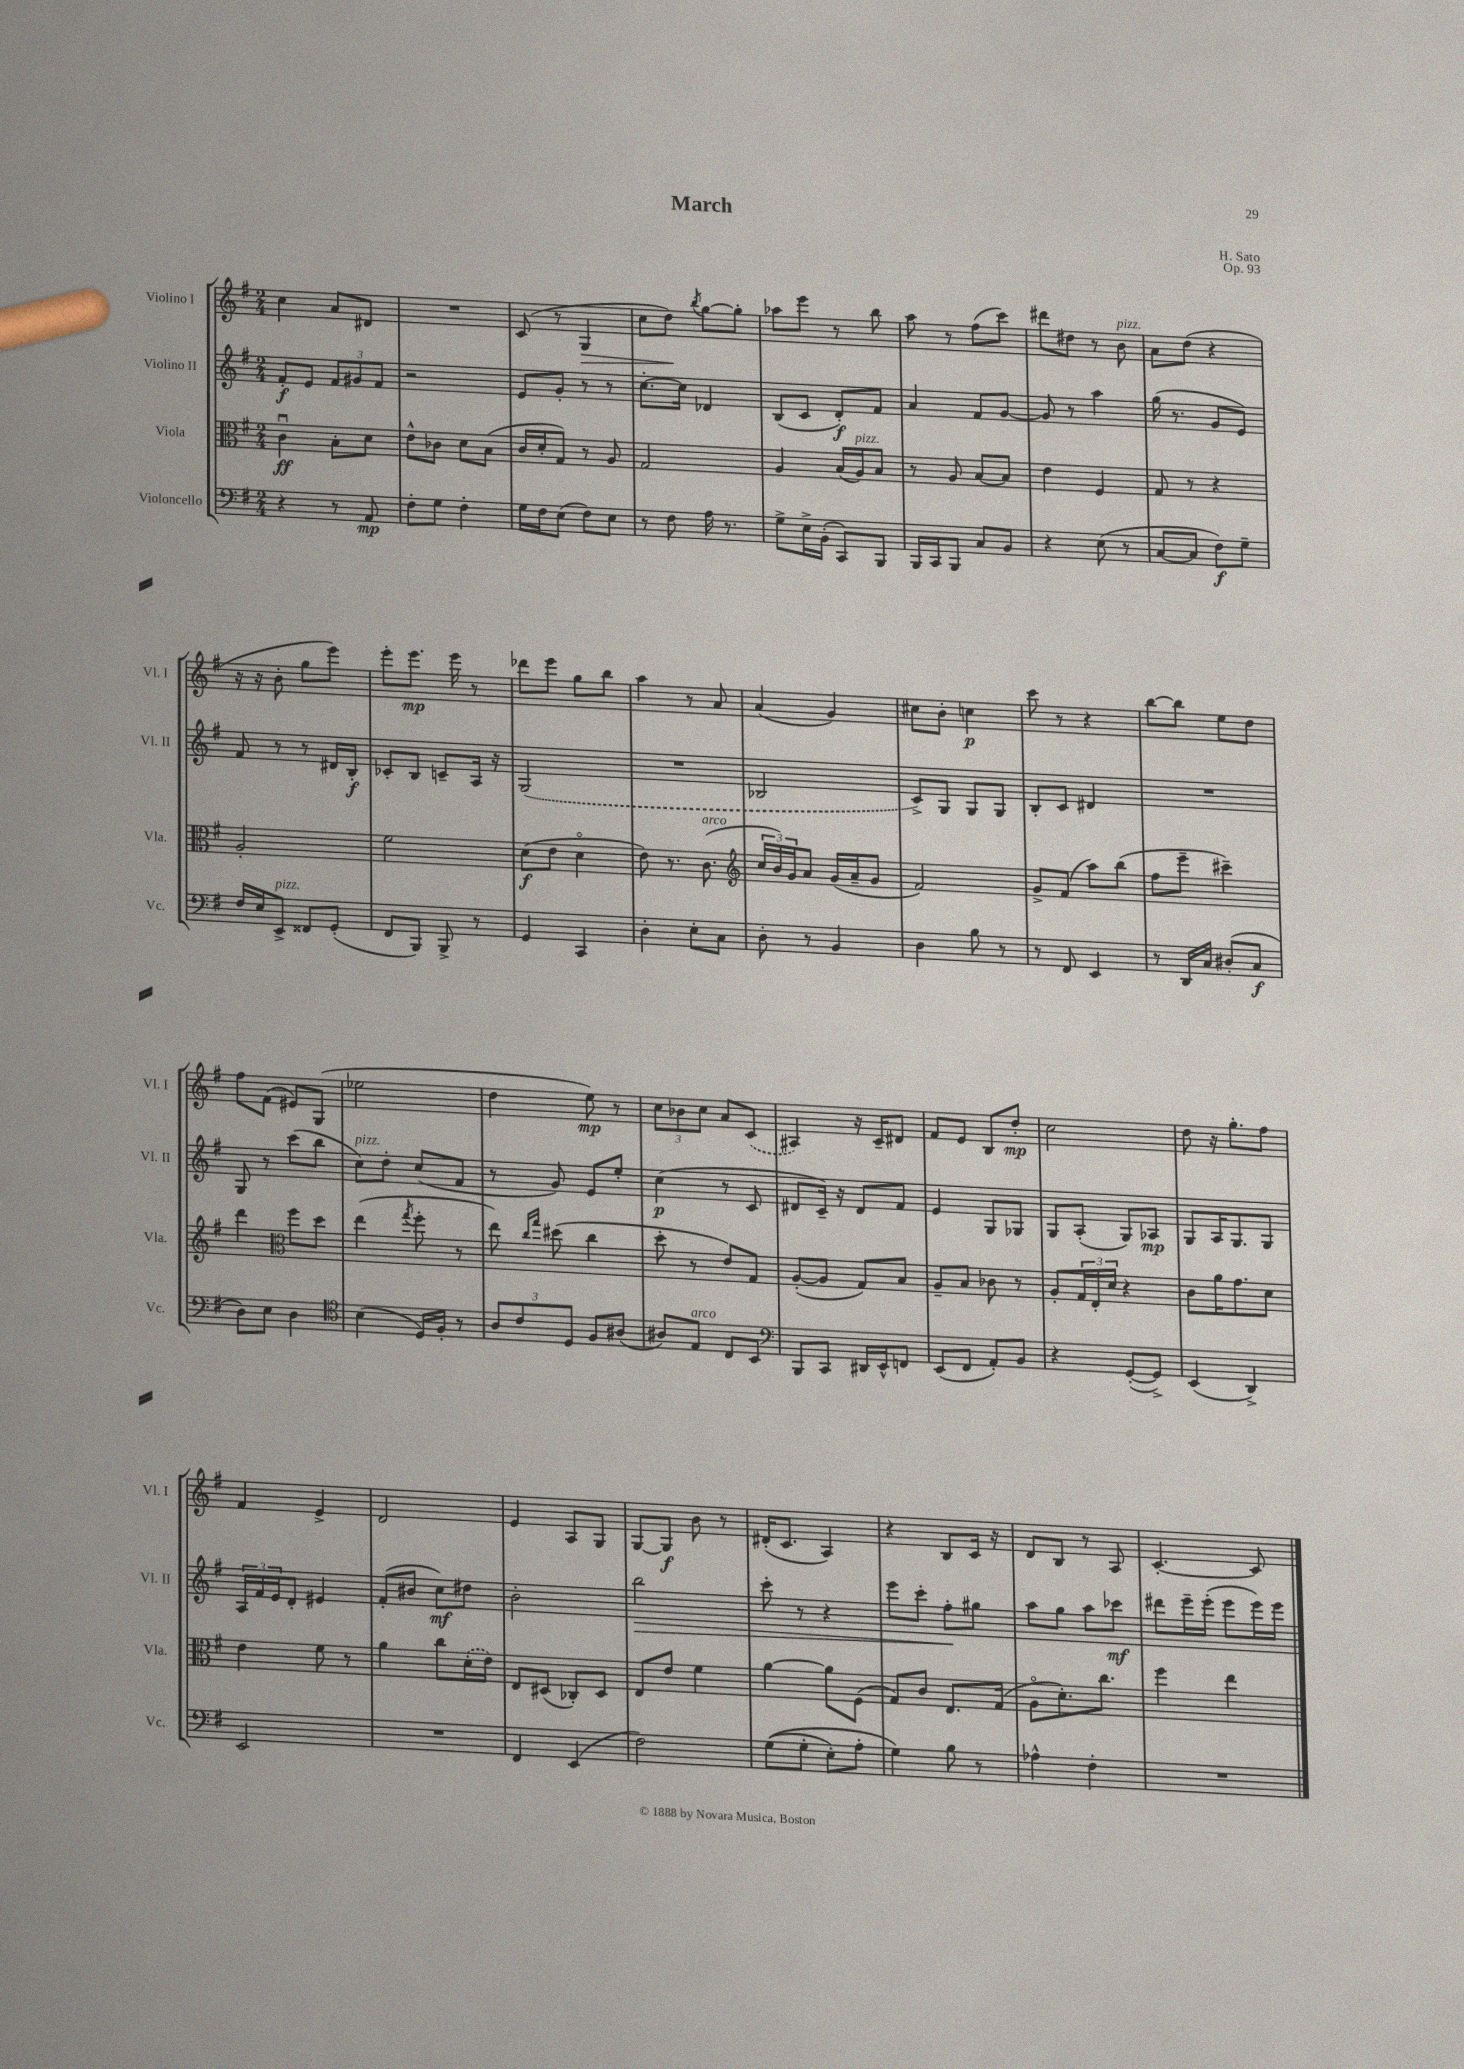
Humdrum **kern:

**kern	**kern	**kern	**kern
*staff4	*staff3	*staff2	*staff1
*clefF4	*clefC3	*clefG2	*clefG2
*k[f#]	*k[f#]	*k[f#]	*k[f#]
*M2/4	*M2/4	*M2/4	*M2/4
4r	4cu	8f#'	4cc
.	.	8e	.
8r	8B'	12f#	8a
.	.	12g#	.
8AA	8d	.	8d#
.	.	12f#	.
=	=	=	=
8F#'	8e^^	2r	2r
8G	8c-	.	.
4F#'	8d	.	.
.	(8B	.	.
=	=	=	=
16G	16c	8e	(8c
16F#	16d'	.	.
(8E	8G)	8g'	8r
8F#)	8r	8r	4G
8E	8A	8r	.
=	=	=	=
8r	2G	[8.cc'	8cc
8F#	.	.	8dd)
.	.	16cc]	.
.	.	.	8qbb
16A	.	4d-	[8gg
8.r	.	.	.
.	.	.	8gg']
=	=	=	=
8G^	4A	(8B	8aa-
16E^	.	8c	8eee
(16BB'	.	.	.
8CC)	(16B	8d')	8r
.	16A)	.	.
8BBB	8B	8f#	8bb
=	=	=	=
16BBB	8r	4a	8aa
16CC	.	.	.
8BBB	8A	.	8r
8C	[8B	8f#	(8ff#
8BB	8B]	[8g	8ccc)
=	=	=	=
4r	4e	8g]	8ddd#
.	.	8r	8dd#
(8E	4F#	4aa	8r
8r	.	.	8b
=	=	=	=
[8C	8G	(16gg	8a
.	.	8.r	.
8C]	8r	.	(8dd
8F#)	4r	8g	4r
8G~	.	8e)	.
=	=	=	=
16F#	2A'	8f#	16r
16E	.	.	16r
8EE^	.	8r	8b'
8FF##	.	8r	8gg
(8GG'	.	16d#	8eee)
.	.	16B'	.
=	=	=	=
8FF#	2f#	8c-'	8eee'
8BBB)	.	8B	8.eee
8BBB^	.	8c~	.
.	.	.	16eee
8r	.	16A	8r
.	.	16r	.
=	=	=	=
4GG	(8d	(2G	8ddd-
.	8e	.	8eee
4CC	4do	.	8gg
.	.	.	8bb
=	=	=	=
4D'	8e)	2r	4aa
.	8.r	.	.
8E'	.	.	8r
.	(8.c	.	.
8C	.	.	8a
=	=	=	=
*	*clefG2	*	*
8D'	24cc	2B-	(4a
.	24b)	.	.
.	24g	.	.
8r	8a	.	.
4BB	(16g	.	4g)
.	16a~	.	.
.	8g	.	.
=	=	=	=
4D	2f#)	8c^)	8cc#
.	.	8G	8b'
8B	.	8G	4cc
8r	.	8G	.
=	=	=	=
8r	8g^	8B'	8ccc
8FF#	(8f#	8c	8r
4EE	8aa)	4d#	4r
.	(8bb	.	.
=	=	=	=
8r	8ff#	2r	[8bb
16DD	8eee~	.	8bb]
16C	.	.	.
(8D#'	4ccc#~)	.	8ee
8C	.	.	8dd
=	=	=	=
8D)	4ddd	8G	8ff#
8E	.	8r	(8f#
*	*clefC3	*	*
4D	8ff#	(8ccc	8e#)
.	8dd	8bb	(8G
=	=	=	=
*clefC4	*	*	*
(4B	(4ee	8cc)	2ee-
.	.	8dd'	.
.	8qgg	.	.
16D)	8ff#'	(8cc	.
16F#'	.	.	.
8r	8r	8f#	.
=	=	=	=
12A	8ee)	8r	4dd
12c	.	.	.
.	16qqcc	.	.
.	16qqgg	.	.
.	(8dd#	8g)	.
12D	.	.	.
8F#	4cc	8e	8ee)
(8A#	.	8ee'	8r
=	=	=	=
8A#)	8dd'	(4cc	12cc
.	.	.	12b-
8E	8r	.	.
.	.	.	12cc
8C	8e)	8r	8a
8BB	8G	8c	(8c
=	=	=	=
*clefF4	*	*	*
8BBB	([8A'	8d#	4A#)
8CC	8A]	16c~)	.
.	.	16r	.
16DD#	8G)	8d#	16r
16EE^^	.	.	16c~
8FF	8B	8f#	8d#
=	=	=	=
(8EE	8A~	4e	8f#
8FF#	8B	.	8e
8AA')	8c-	8G	8B
8BB	8r	8G-	8dd'
=	=	=	=
4r	8A'	8G	2cc
.	24G	(8A'	.
.	24E'	.	.
.	24d	.	.
([8GG'	4r	8G)	.
8GG^])	.	8A-	.
=	=	=	=
(4EE	8c	8G	8dd
.	16a	16A	16r
.	8.g	8.G	8.gg'
4DD^)	.	.	.
.	8d	8G	8ff#
=	=	=	=
2EE	4e	24A	4f#
.	.	24f#	.
.	.	24e	.
.	.	8d'	.
.	8f#	4e#	4e^
.	8r	.	.
=	=	=	=
2r	4a	(8f#'	2d
.	.	8b#	.
.	8cc	8cc)	.
.	(16d'	8dd#	.
.	16e)	.	.
=	=	=	=
4FF#	8E	2b'	4e
.	(8D#	.	.
(4EE	8C-')	.	8A
.	8D#	.	8G
=	=	=	=
2F#)	8E	2bb	[8G
.	8e	.	8G]
.	4f#	.	8b
.	.	.	8r
=	=	=	=
&((8G	[4a	8ccc'	(16d#'
.	.	.	8.c
8G'	.	8r	.
8E')	8a]	4r	4A)
8A'	(8F#	.	.
=	=	=	=
4G&)	8G)	8eee	4r
.	8c	8ccc'	.
8B	8.E	8ff#'	8B
8r	.	8gg#	16c
.	(16G	.	16r
=	=	=	=
4A-^^	8Ao	8aa	8d
.	8.d')	8gg	8B
4F#'	.	8aa	8r
.	8.cc	.	.
.	.	8ccc-	8A
=	=	=	=
2r	4ff#	8ddd#	[4.c'
.	.	16eee~	.
.	.	(16eee'	.
.	4ee	8eee	.
.	.	16eee)	8c]
.	.	16eee	.
==	==	==	==
*-	*-	*-	*-
